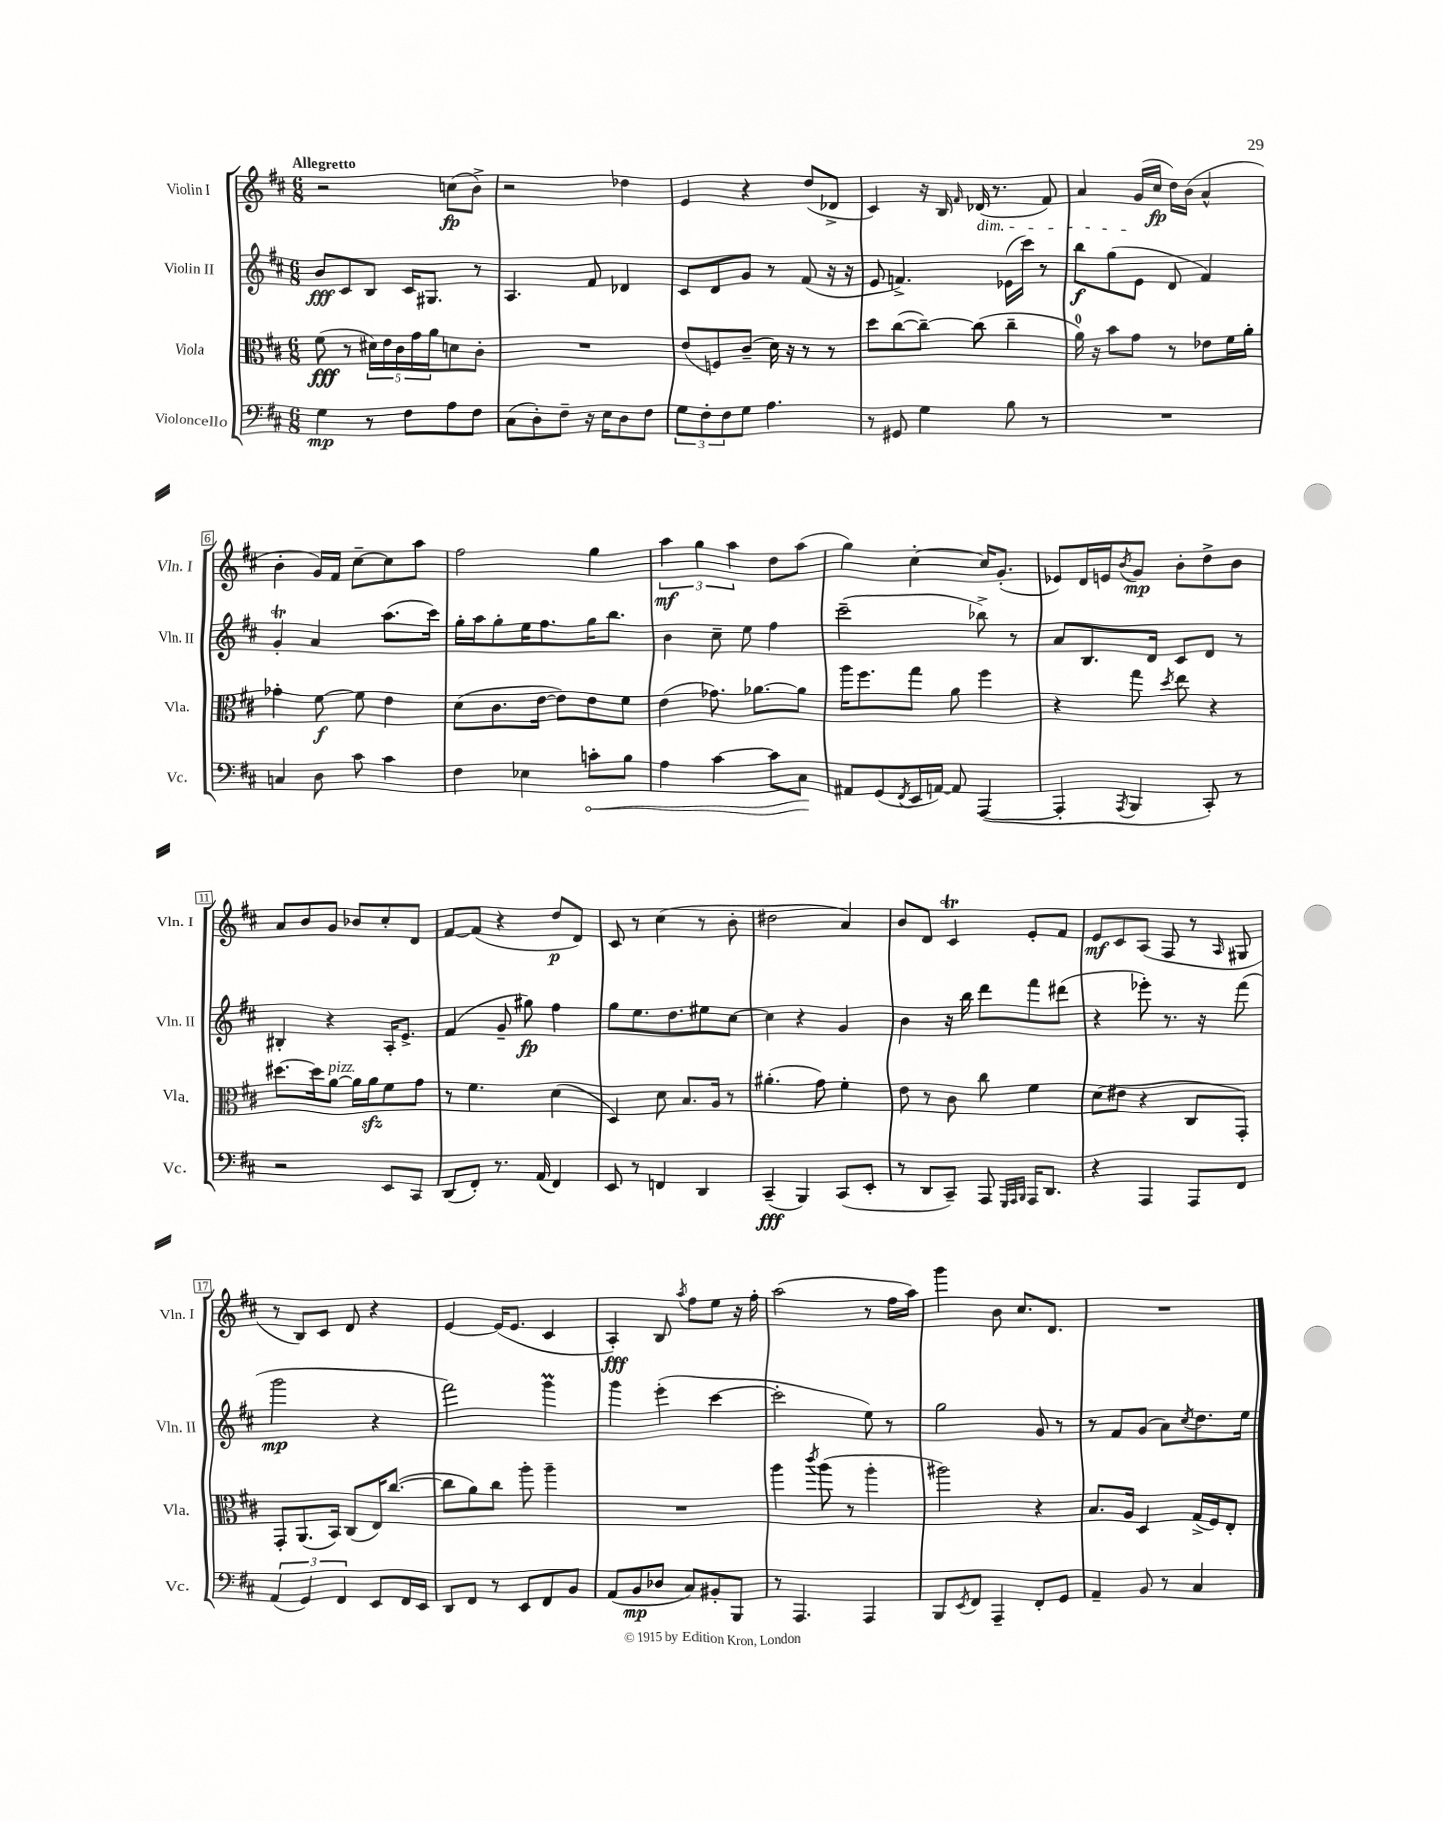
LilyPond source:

<<
\new StaffGroup <<
\new Staff = "s0" \with { instrumentName = "Violin I" shortInstrumentName = "Vln. I" } {
    \clef treble \key d \major \numericTimeSignature \time 6/8 \tempo "Allegretto"
    r2 c''8\fp( b'8->) |
    r2 des''4 |
    e'4 r4 d''8( des'8-> |
    cis'4) r16 b16 \grace { fis'16 } des'16\dim( r8. fis'8) |
    a'4 g'16\!( cis''16\fp d''16) b'16( a'4-^ |
    b'4-. g'16) fis'16 cis''8~-- cis''8 a''8 |
    fis''2 g''4 |
    \tuplet 3/2 { a''4\mf g''4 a''4 } d''8 a''8( |
    g''4) cis''4~-. cis''16 g'8.-.( |
    ees'8) d'16 e'16 \acciaccatura { b'8 } g'8\mp b'8-. d''8-> b'8 |
    a'8 b'8 g'8 bes'8 cis''8-. d'8 |
    fis'8~ fis'8( r4 d''8\p d'8) |
    cis'8 r8 cis''4( r8 b'8-. |
    dis''2 a'4) |
    b'8 d'8 cis'4\trill e'8-. fis'8 |
    e'8\mf cis'8 a8( fis8 r8 \grace { a16 } gis8 |
    r8 b8) cis'8 d'8 r4 |
    e'4~ e'16( e'8. cis'4 |
    a4-.\fff) b8 \acciaccatura { a''8 } fis''8 e''8 r16 fis''16-. |
    a''2( r8 fis''16 a''16) |
    g'''4 b'8 cis''8. d'8. |
    R2. \bar "|." |
}
\new Staff = "s1" \with { instrumentName = "Violin II" shortInstrumentName = "Vln. II" } {
    \clef treble \key d \major \numericTimeSignature \time 6/8
    b'8\fff cis'8 b8 cis'16 gis8. r8 |
    a4. fis'8 des'4 |
    cis'8 d'8 g'8 r8 fis'8( r16 r16 |
    e'8 f'4.->) ees'16( cis'''16) r8 |
    b''8\f g''8( e'8 d'8 fis'4) |
    g'4-.\trill a'4 a''8.( cis'''16) |
    g''16-. a''16 g''8-. e''16 fis''8. g''16 b''8. |
    b'4 cis''8-- e''8 fis''4 |
    cis'''2--( bes''8->) r8 |
    a'8 b8. d'16 cis'8 d'8 r8 |
    bis4-. r4 a16-. e'8.-> |
    fis'4( g'8-- gis''8\fp) fis''4 |
    g''8 e''8. d''8. eis''8 cis''8~ |
    cis''4 r4 g'4 |
    b'4 r16 b''16 d'''8 fis'''8 dis'''8( |
    r4 ees'''8-.) r8. r16 fis'''8( |
    g'''2\mp r4 |
    fis'''2) g'''4\prall |
    g'''4 e'''4-.( cis'''4~ |
    cis'''2-. e''8) r8 |
    g''2 g'8 r8 |
    r8 fis'8 g'8( a'8) \acciaccatura { cis''8 } d''8. e''16 \bar "|." |
}
\new Staff = "s2" \with { instrumentName = "Viola" shortInstrumentName = "Vla." } {
    \clef alto \key d \major \numericTimeSignature \time 6/8
    fis'8\fff( r8 \tuplet 5/4 { dis'16) e'16 cis'16 g'16 a'16 } d'8 cis'8-. |
    R2. |
    e'8( f8) cis'8--( d'16) r16 r8 r8 |
    d''8 cis''8~( cis''8~--) cis''8( cis''4-- |
    a'16-0) r16 b'8 g'8 r8 ees'8 fis'16 a'16-. |
    ges'4-. fis'8~\f fis'8 e'4 |
    d'8( cis'8. e'16~ e'8) e'8 fis'8 |
    e'4( ges'8.) aes'8.~ aes'8 |
    a''16 fis''8. g''8 a'8 fis''4 |
    r4 g''8 \acciaccatura { d''8 } e''8 r4 |
    dis''8.~ dis''16 a'8~^\markup { \italic "pizz." } a'16 a'16\sfz fis'8 g'8 |
    r8 fis'4. d'4( |
    d4) d'8 b8. a16 r8 |
    ais'4.-.( g'8) fis'4-. |
    e'8 r8 cis'8 cis''8 fis'4 |
    d'8( eis'8 r4 cis8 g,8-.) |
    g,8-. a,8.( b,16) cis8( e16) cis''8.~( |
    cis''8 a'8) cis''8 a''8-. a''4-- |
    R2. |
    a''4 \acciaccatura { cis'''8 } a''8( r8 a''4-. |
    ais''2) r4 |
    b8. a16 d4 g16->( fis16) e8-. \bar "|." |
}
\new Staff = "s3" \with { instrumentName = "Violoncello" shortInstrumentName = "Vc." } {
    \clef bass \key d \major \numericTimeSignature \time 6/8
    g4\mp r8 fis8 a8 fis8 |
    cis8( d8-.) fis8-- r16 e16 d8 fis8 |
    \tuplet 3/2 { g8 fis8-. fis8 } g8 a4. |
    r8 gis,8 g4 b8 r8 |
    R2. |
    c4 d8 cis'8 cis'4 |
    fis4 ees4 \once \override Hairpin.circled-tip = ##t c'8-.\< b8 |
    a4 cis'4~ cis'8 cis8\! |
    ais,8 g,8( \acciaccatura { fis,8 } e,16 a,16~) a,8 a,,4~( |
    a,,4-. \acciaccatura { a,,8 } b,,4 cis,8-.) r8 |
    r2 e,8 cis,8 |
    d,8( fis,8-.) r8. a,16( fis,4) |
    e,8 r8 f,4 d,4 |
    cis,4--\fff( b,,4) cis,8( e,8-. |
    r8 d,8 cis,8--) a,,8 \grace { g,,32 a,,32 b,,32 } a,,16 d,8. |
    r4 a,,4 a,,8 fis,8 |
    \tuplet 3/2 { a,4( g,4) fis,4 } e,8 fis,16 e,16 |
    d,8 fis,8 r8 e,8 fis,8 b,8 |
    a,8( b,8\mp des8 cis8) bis,8-. b,,8 |
    r8 a,,4. a,,4 |
    b,,8 \acciaccatura { e,8 } fis,8 a,,4-- fis,8-. g,8 |
    a,4-- b,8 r8 cis4 \bar "|." |
}
>>
>>
\layout { \context { \Score \override BarNumber.stencil = #(make-stencil-boxer 0.1 0.3 ly:text-interface::print) } }
